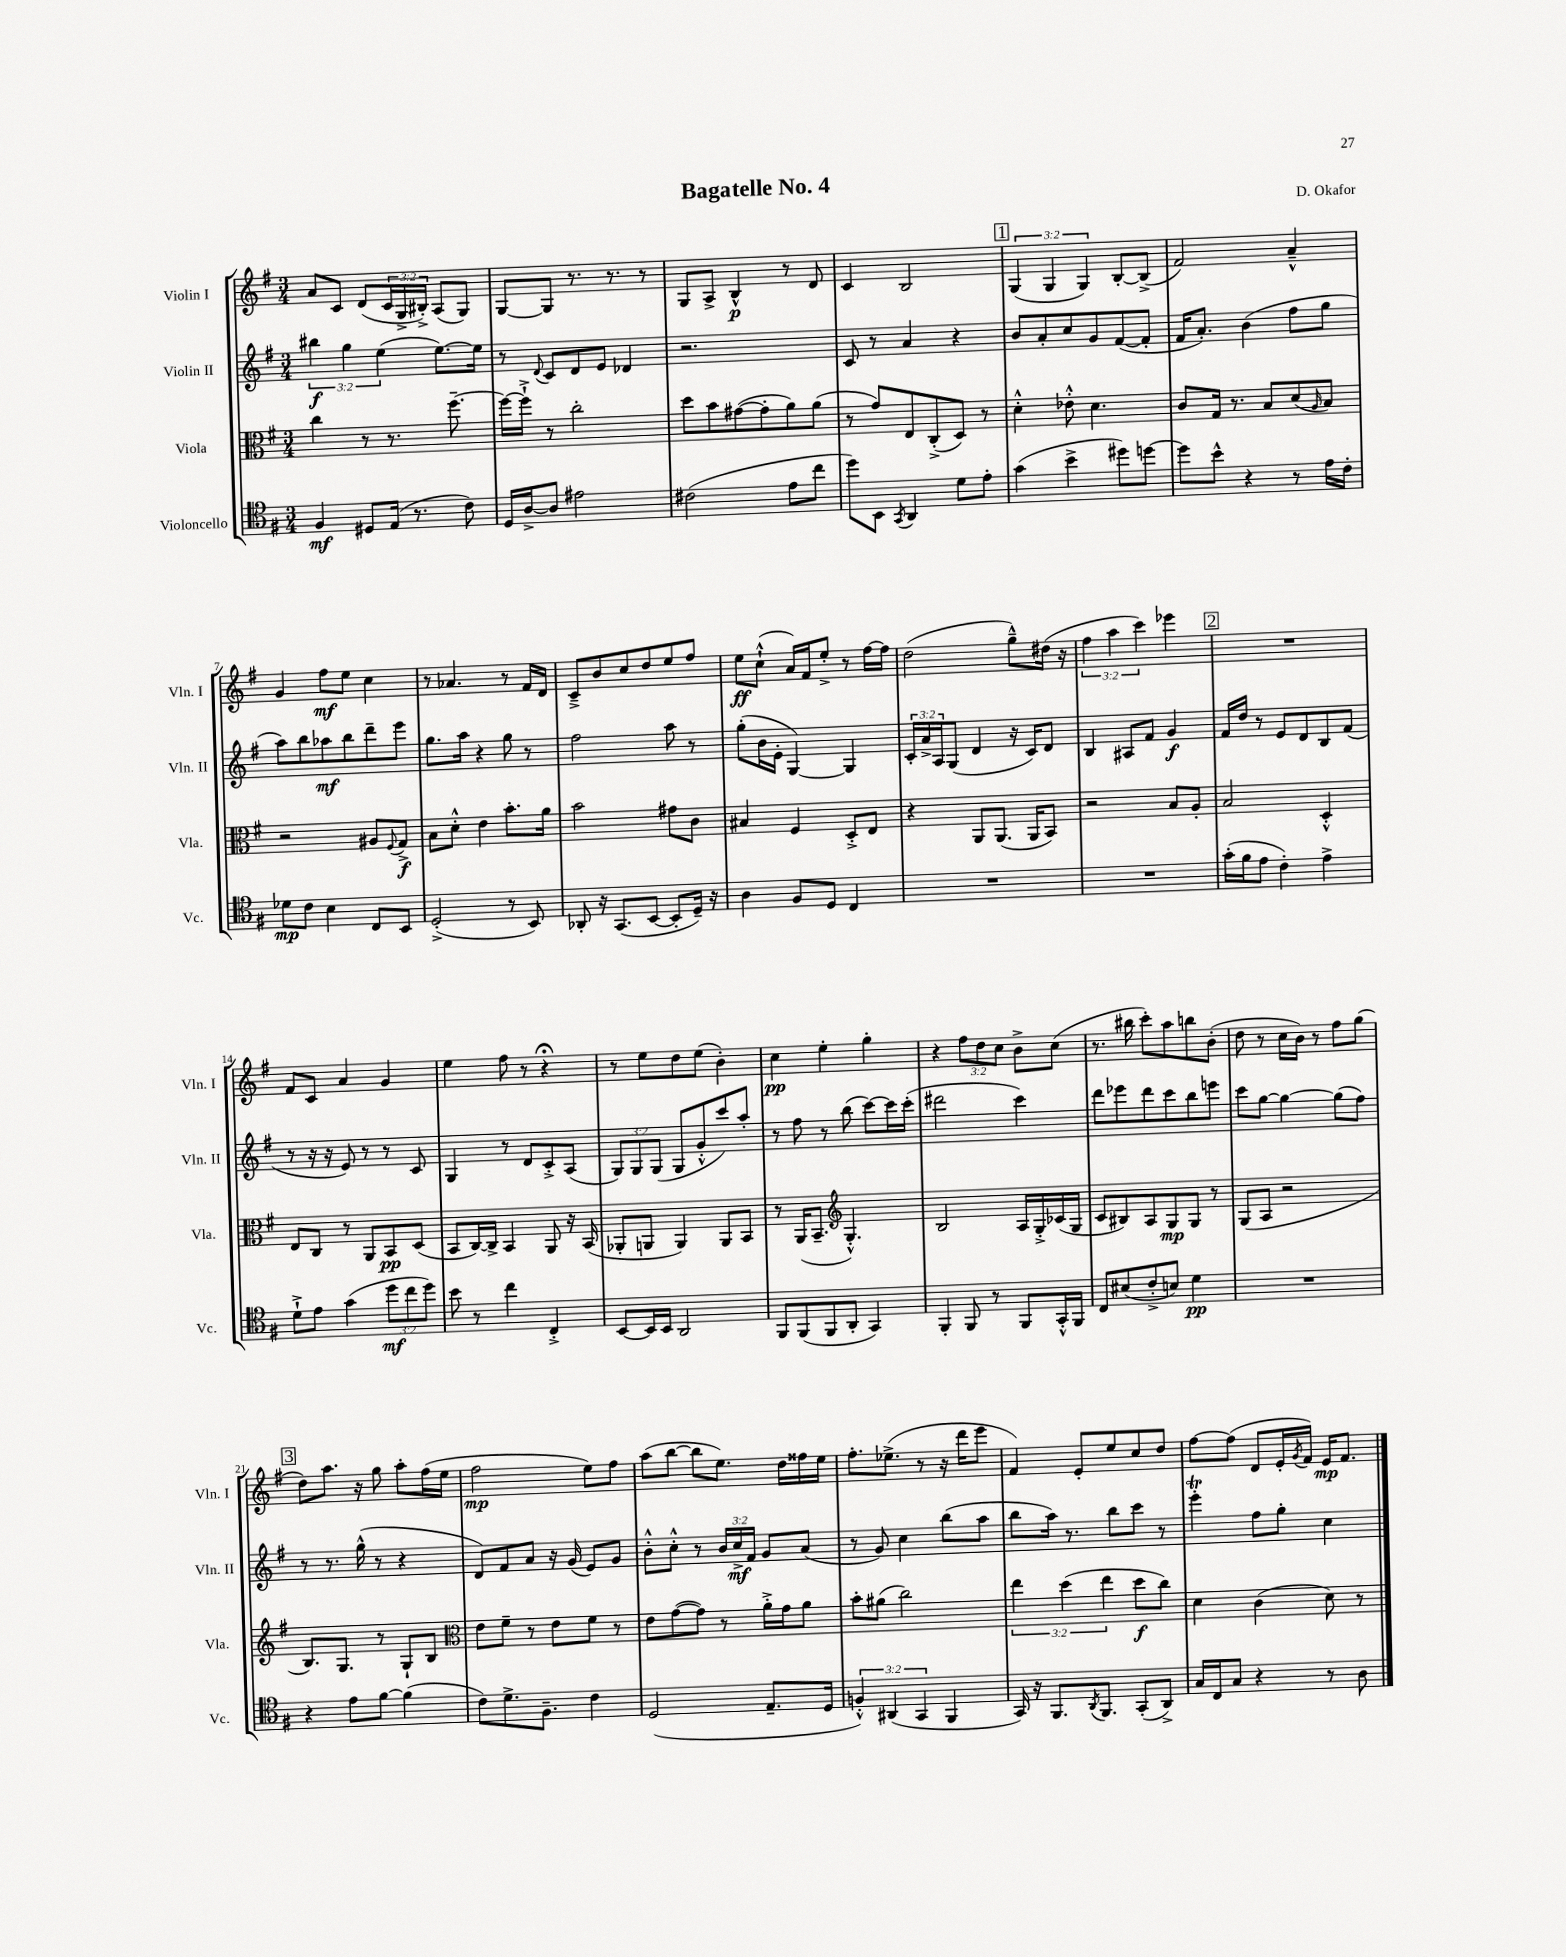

**kern	**dynam	**kern	**dynam	**kern	**dynam	**kern	**dynam
*part4	*part4	*part3	*part3	*part2	*part2	*part1	*part1
*staff4	*staff4	*staff3	*staff3	*staff2	*staff2	*staff1	*staff1
*I"Violoncello	*	*I"Viola	*	*I"Violin II	*	*I"Violin I	*
*I'Vc.	*	*I'Vla.	*	*I'Vln. II	*	*I'Vln. I	*
*clefC4	*	*clefC3	*	*clefG2	*	*clefG2	*
*k[f#]	*	*k[f#]	*	*k[f#]	*	*k[f#]	*
*M3/4	*	*M3/4	*	*M3/4	*	*M3/4	*
=1	=1	=1	=1	=1	=1	=1	=1
4F#/	mf	4cc\	.	6bb#X\	f	8a/L	.
.	.	.	.	.	.	8c/J	.
.	.	.	.	6gg\	.	.	.
8D#X/L	.	8r	.	.	.	(8d/L	.
.	.	.	.	(6ee\	.	.	.
(16E/Jk	.	8.r	.	.	.	24c/L	.
.	.	.	.	.	.	24G^/	.
8.r	.	.	.	.	.	.	.
.	.	.	.	.	.	24B#X'^/JJ)	.
.	.	.	.	[8.ee\L)	.	(8A/L	.
.	.	[8.ff#~\	.	.	.	.	.
8c\)	.	.	.	.	.	8G/J)	.
.	.	.	.	16ee\Jk]	.	.	.
=2	=2	=2	=2	=2	=2	=2	=2
16D/LL	.	16ff#\LL_	.	8r	.	[8G/L	.
[16A^/J	.	16ff#`^\JJ]	.	.	.	.	.
.	.	.	.	8qqd/	.	.	.
8A/J]	.	8r	.	8c/L	.	8G/J]	.
2e#X\	.	2cc'\	.	8d/	.	8.r	.
.	.	.	.	8e/J	.	.	.
.	.	.	.	.	.	8.r	.
.	.	.	.	4d-X/	.	.	.
.	.	.	.	.	.	8r	.
=3	=3	=3	=3	=3	=3	=3	=3
(2c#X\	.	8dd\L	.	2.r	.	8G/L	.
.	.	8b\	.	.	.	8A^/J	.
.	.	([8g#X\	.	.	.	4B^^/	p
.	.	8g#'\]	.	.	.	.	.
8e\L	.	8a\)	.	.	.	8r	.
8cc\J	.	(8a\J	.	.	.	8d/	.
=4	=4	=4	=4	=4	=4	=4	=4
8dd\L)	.	8r	.	8c/	.	4c/	.
8BB\J	.	8g/L)	.	8r	.	.	.
8qGG/	.	.	.	.	.	.	.
4AA/	.	8E/	.	4a/	.	2B/	.
.	.	(8C'^/	.	.	.	.	.
8d\L	.	8D/J)	.	4r	.	.	.
8e'\J	.	8r	.	.	.	.	.
!!LO:REH:place=s1:t=1
=5	=5	=5	=5	=5	=5	=5	=5
(4g\	.	4d'^^\	.	8b/L	.	(6G/	.
.	.	.	.	8a'/	.	.	.
.	.	.	.	.	.	6G/	.
4b^\	.	8e-X'^^\	.	8cc/	.	.	.
.	.	.	.	.	.	6G/)	.
.	.	4.d\	.	8g/	.	.	.
8dd#X\L)	.	.	.	([8f#/	.	[8B'/L	.
[8ddn\J	.	.	.	8f#'/J]	.	(8B^/J]	.
=6	=6	=6	=6	=6	=6	=6	=6
8dd\L]	.	8c/L	.	16f#/KL	.	2f#/)	.
.	.	.	.	8.a'/J)	.	.	.
8b^^\J	.	16G/Jk	.	.	.	.	.
.	.	8.r	.	.	.	.	.
4r	.	.	.	(4b\	.	.	.
.	.	8B/L	.	.	.	.	.
8r	.	(8d/	.	8ff#\L	.	4a~^^/	.
.	.	16qqA/	.	.	.	.	.
16e\LL	.	8B/J)	.	8gg\J	.	.	.
16c'\JJ	.	.	.	.	.	.	.
!!LO:LB:g=z
=7	=7	=7	=7	=7	=7	=7	=7
8d-X\L	mp	2r	.	8aa\L)	.	4g/	.
8c\J	.	.	.	8bb\	.	.	.
4B\	.	.	.	8aa-X\	mf	8ff#\L	mf
.	.	.	.	8bb\	.	8ee\J	.
8C/L	.	8A#X/L	.	8ddd~\	.	4cc\	.
.	.	8qqF#/	.	.	.	.	.
8BB/J	.	8G^/J	f	8eee\J	.	.	.
=8	=8	=8	=8	=8	=8	=8	=8
(2D'^/	.	8B\L	.	8.gg\L	.	8r	.
.	.	8d'^^\J	.	.	.	4.a-X/	.
.	.	.	.	16aa\Jk	.	.	.
.	.	4e\	.	4r	.	.	.
8r	.	8.b'\L	.	8gg\	.	8r	.
8BB/)	.	.	.	8r	.	16f#/LL	.
.	.	16a\Jk	.	.	.	16d/JJ	.
=9	=9	=9	=9	=9	=9	=9	=9
8AA-X'/	.	2b\	.	2ff#\	.	8c~^/L	.
16r	.	.	.	.	.	8b/	.
(8.GG/L	.	.	.	.	.	.	.
.	.	.	.	.	.	8cc/	.
[8BB/J	.	.	.	.	.	8dd/	.
8BB'/L]	.	8g#X\L	.	8aa\	.	8ee/	.
16D~/Jk)	.	8c\J	.	8r	.	8ff#/J	.
16r	.	.	.	.	.	.	.
=10	=10	=10	=10	=10	=10	=10	=10
4A\	.	4B#X/	.	(8gg'\L	.	8ee\L	ff
.	.	.	.	16b\L	.	(8cc`^^\J	.
.	.	.	.	16e'\JJ	.	.	.
8F#/L	.	4F#/	.	[4G/)	.	16a/LL)	.
.	.	.	.	.	.	16f#/J	.
8D/J	.	.	.	.	.	8ee'^/J	.
4C/	.	8D'^/L	.	4G/]	.	8r	.
.	.	8E/J	.	.	.	[16ff#\LL	.
.	.	.	.	.	.	16ff#\JJ]	.
=11	=11	=11	=11	=11	=11	=11	=11
2.r	.	4r	.	24c'/LL	.	(2dd\	.
.	.	.	.	24a^/	.	.	.
.	.	.	.	24A/J	.	.	.
.	.	.	.	(8G/J	.	.	.
.	.	8AA/L	.	4d/	.	.	.
.	.	(8.AA/J	.	.	.	.	.
.	.	.	.	16r	.	8gg~^^\L)	.
.	.	16AA/KL	.	16c/KL)	.	.	.
.	.	8BB/J)	.	8d/J	.	(16dd#X\Jk	.
.	.	.	.	.	.	16r	.
=12	=12	=12	=12	=12	=12	=12	=12
2.r	.	2r	.	4B/	.	6ff#\	.
.	.	.	.	.	.	6aa\	.
.	.	.	.	8A#X/L	.	.	.
.	.	.	.	.	.	6ccc\)	.
.	.	.	.	8f#/J	.	.	.
.	.	8B/L	.	4g/	f	4eee-X\	.
.	.	8A'/J	.	.	.	.	.
!!LO:REH:place=s1:t=2
=13	=13	=13	=13	=13	=13	=13	=13
(16g'\LL	.	2B/	.	16f#/LL	.	2.r	.
16f#\J	.	.	.	16dd/JJ	.	.	.
8e\J	.	.	.	8r	.	.	.
4c'\)	.	.	.	8e/L	.	.	.
.	.	.	.	8d/	.	.	.
4e^\	.	4D'^^/	.	8B/	.	.	.
.	.	.	.	(8f#/J	.	.	.
!!LO:LB:g=z
=14	=14	=14	=14	=14	=14	=14	=14
8d`^\L	.	8E/L	.	8r	.	8f#/L	.
8e\J	.	8C/J	.	16r	.	8c/J	.
.	.	.	.	16r	.	.	.
(4g\	.	8r	.	8e/)	.	4a/	.
.	.	8AA/L	.	8r	.	.	.
12dd\L	mf	8BB/	pp	8r	.	4g/	.
12cc\	.	.	.	.	.	.	.
.	.	(8D/J	.	8c/	.	.	.
12dd\J)	.	.	.	.	.	.	.
=15	=15	=15	=15	=15	=15	=15	=15
8b\	.	8BB/L	.	4G/	.	4ee\	.
8r	.	[16C/L)	.	.	.	.	.
.	.	16C^/JJ]	.	.	.	.	.
4cc\	.	4BB/	.	8r	.	8ff#\	.
.	.	.	.	8d/L	.	8r	.
4C'^/	.	8AA/	.	8c'^/	.	4r;<	.
.	.	16r	.	(8A/J	.	.	.
.	.	(16BB/	.	.	.	.	.
=16	=16	=16	=16	=16	=16	=16	=16
[8BB/L	.	8AA-X'/L	.	12G/L)	.	8r	.
.	.	.	.	12G/	.	.	.
16BB/L]	.	8AAn/J	.	.	.	8ee\L	.
.	.	.	.	(12G/J	.	.	.
16BB/JJ	.	.	.	.	.	.	.
2AA/	.	4AA/)	.	8G/L	.	8dd\	.
.	.	.	.	8g'^^/	.	(8ee\J	.
.	.	8AA/L	.	8ccc/)	.	4b'\)	.
.	.	8BB/J	.	8aa'/J	.	.	.
=17	=17	=17	=17	=17	=17	=17	=17
8FF#/L	.	8r	.	8r	.	4cc\	pp
(8FF#/	.	(16AA/KL	.	8ff#\	.	.	.
.	.	8.BB~/J	.	.	.	.	.
8FF#/	.	.	.	8r	.	4ee'\	.
*	*	*clefG2	*	*	*	*	*
8AA'/J	.	4.G'^^/)	.	(8bb\	.	.	.
4GG/)	.	.	.	[8ccc\L)	.	4gg'\	.
.	.	.	.	16ccc\L]	.	.	.
.	.	.	.	(16ccc'\JJ	.	.	.
=18	=18	=18	=18	=18	=18	=18	=18
4FF#'/	.	2B/	.	2ddd#X\	.	4r	.
8FF#/	.	.	.	.	.	12ff#\L	.
.	.	.	.	.	.	12dd\	.
8r	.	.	.	.	.	.	.
.	.	.	.	.	.	12cc\J	.
8FF#/L	.	16A/LL	.	4ccc\)	.	8b^\L	.
.	.	16G'^/	.	.	.	.	.
16GG'^^/L	.	(16c-X/	.	.	.	(8cc\J	.
16FF#/JJ	.	16G/JJ	.	.	.	.	.
=19	=19	=19	=19	=19	=19	=19	=19
8C/L	.	8c/L	.	8ddd\L	.	8.r	.
(8B#X/	.	8B#X/)	.	8eee-X\	.	.	.
.	.	.	.	.	.	16bb#X\	.
8c'^/	.	8A/	.	8ddd\	.	8ccc'\L)	.
8Bn/J)	.	8G/	mp	8ccc\	.	8aa\	.
4d\	pp	8G/J	.	8bb\	.	8bbn\	.
.	.	8r	.	8eeen\J	.	(8b'\J	.
=20	=20	=20	=20	=20	=20	=20	=20
2.r	.	(8G/L	.	8ccc\L	.	8dd\	.
.	.	8A/J	.	[8gg\J	.	8r	.
.	.	2r	.	4gg\_	.	16cc\LL	.
.	.	.	.	.	.	16b\JJ)	.
.	.	.	.	.	.	8r	.
.	.	.	.	(8gg\L]	.	8ff#\L	.
.	.	.	.	8ff#\J)	.	(8gg\J	.
!!LO:LB:g=z
!!LO:REH:place=s1:t=3
=21	=21	=21	=21	=21	=21	=21	=21
4r	.	8.B/L)	.	8r	.	8dd\L)	.
.	.	.	.	8.r	.	8.aa\J	.
.	.	8.G/J	.	.	.	.	.
8e\L	.	.	.	.	.	.	.
.	.	.	.	(16gg^^\	.	16r	.
[8f#\J	.	8r	.	8r	.	8gg\	.
(4f#\]	.	8G`/L	.	4r	.	8aa'\L	.
.	.	8B/J	.	.	.	(16ff#\L	.
.	.	.	.	.	.	16ee\JJ	.
=22	=22	=22	=22	=22	=22	=22	=22
*	*	*clefC3	*	*	*	*	*
8c\L)	.	8e\L	.	8d/L)	.	2ff#\	mp
8.d^\	.	8f#~\J	.	8f#/	.	.	.
.	.	8r	.	8a/J	.	.	.
8.F#~\J	.	.	.	.	.	.	.
.	.	8e\L	.	16r	.	.	.
.	.	.	.	(16g/	.	.	.
4c\	.	8f#\J	.	8e/L)	.	8ee\L)	.
.	.	8r	.	8g/J	.	8ff#\J	.
=23	=23	=23	=23	=23	=23	=23	=23
(2D/	.	8e\L	.	8b'^^\L	.	(8aa\L	.
.	.	([8g\	.	8cc'^^\J	.	[8bb\J	.
.	.	8g\J])	.	8r	.	8bb\L]	.
.	.	8r	.	24b/LL	.	8.ee\J)	.
.	.	.	.	24cc^/	mf	.	.
.	.	.	.	24f#/JJ	.	.	.
8.E~/L	.	16a'^\LL	.	8g/L	.	.	.
.	.	16g\J	.	.	.	16dd\LL	.
.	.	8a\J	.	(8a/J	.	16ff##X\	.
16D/Jk	.	.	.	.	.	16ee\JJ	.
=24	=24	=24	=24	=24	=24	=24	=24
6Fn'^^/)	.	8b'\L	.	8r	.	8.ff#'\L	.
.	.	(8a#X\J	.	8g/)	.	.	.
(6AA#X/	.	.	.	.	.	.	.
.	.	.	.	.	.	(8.ee-X^\J	.
.	.	2cc\)	.	4cc\	.	.	.
6GG/	.	.	.	.	.	.	.
.	.	.	.	.	.	8r	.
4FF#/	.	.	.	(8bb\L	.	16r	.
.	.	.	.	.	.	16ddd\KL	.
.	.	.	.	8aa\J	.	8eee\J	.
=25	=25	=25	=25	=25	=25	=25	=25
16GG/)	.	6ee\	.	8bb\L	.	4f#/)	.
16r	.	.	.	.	.	.	.
8.FF#/L	.	.	.	16aa\Jk)	.	.	.
.	.	(6dd\	.	.	.	.	.
.	.	.	.	8.r	.	.	.
.	.	.	.	.	.	8e'/L	.
8qAA/	.	.	.	.	.	.	.
8.FF#/J	.	.	.	.	.	.	.
.	.	6ee\	.	.	.	.	.
.	.	.	.	8bb\L	.	8ee/	.
(8GG'/L	.	8dd\L	f	8ccc\J	.	8cc/	.
8AA^/J)	.	8cc\J)	.	8r	.	8dd/J	.
=26	=26	=26	=26	=26	=26	=26	=26
16G/LL	.	4d\	.	4eeeT'\	.	[8ff#\L	.
16C/J	.	.	.	.	.	.	.
8G/J	.	.	.	.	.	(8ff#\J]	.
4r	.	(4c\	.	8ff#\L	.	8d/L	.
.	.	.	.	8gg'\J	.	16e'/L	.
.	.	.	.	.	.	8qg/	.
.	.	.	.	.	.	16f#/JJ)	.
8r	.	8d\)	.	4cc\	.	16e/KL	mp
.	.	.	.	.	.	8.f#/J	.
8A\	.	8r	.	.	.	.	.
==	==	==	==	==	==	==	==
*-	*-	*-	*-	*-	*-	*-	*-
